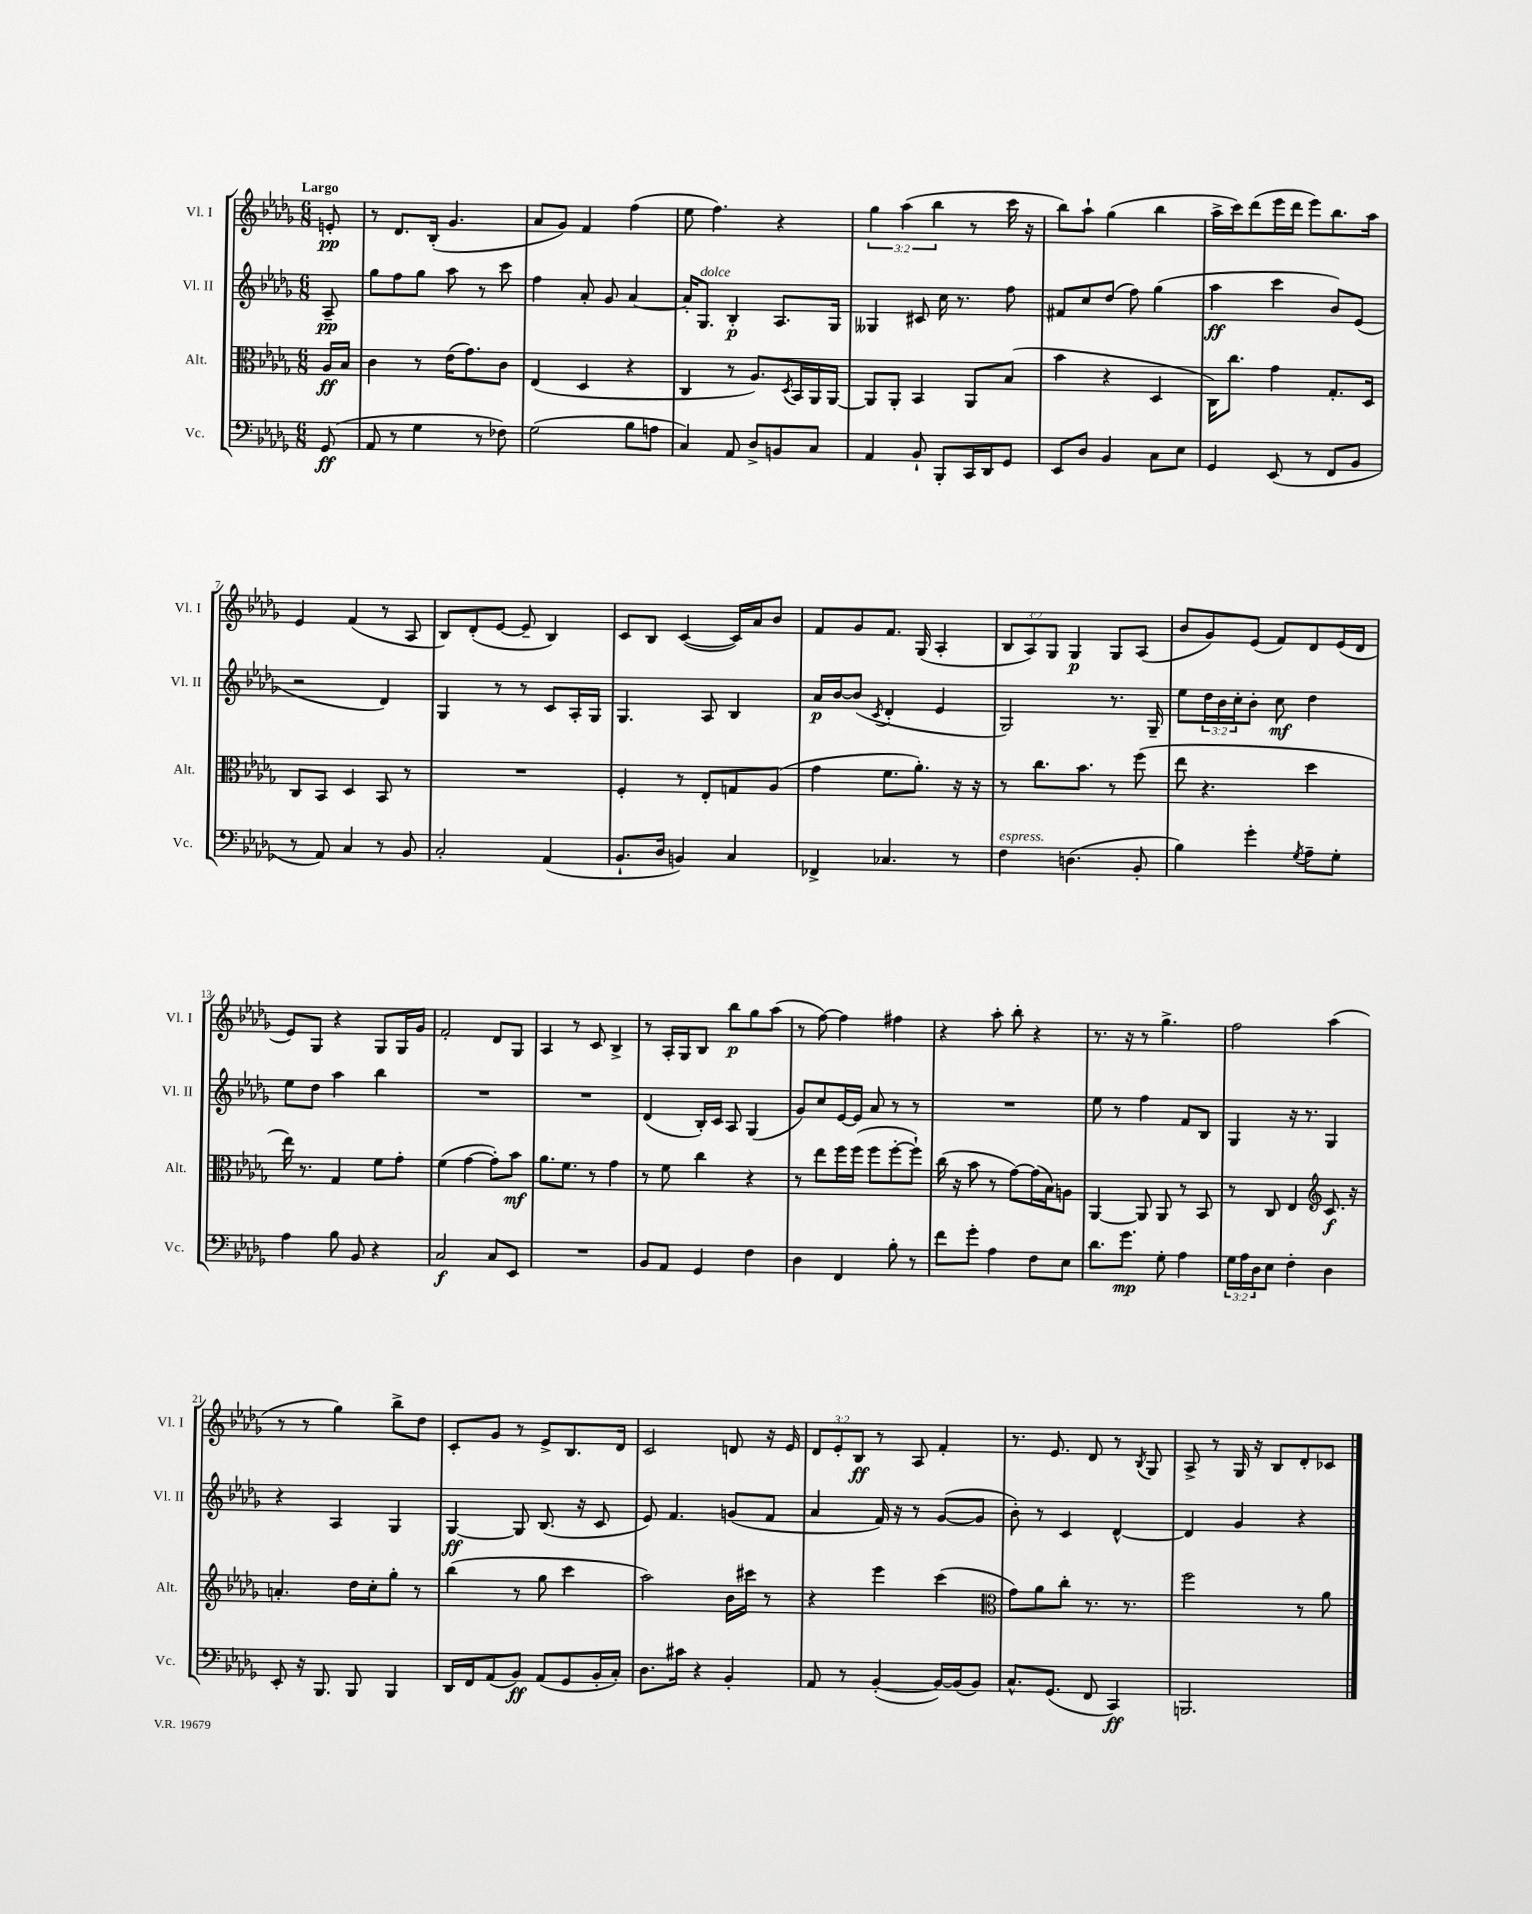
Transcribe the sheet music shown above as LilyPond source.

<<
\new StaffGroup <<
\new Staff = "s0" \with { instrumentName = "Vl. I" shortInstrumentName = "Vl. I" } {
    \clef treble \key des \major \numericTimeSignature \time 6/8 \override Staff.TupletNumber.text = #tuplet-number::calc-fraction-text \partial 8 \tempo "Largo"
    e'8-.\pp |
    r8 des'8. bes16-.( ges'4. |
    aes'8 ges'8) f'4 f''4( |
    ees''8 f''4.) r4 |
    \tuplet 3/2 { ges''4 aes''4( bes''4 } r8 c'''16 r16 |
    bes''8) aes''8-! ges''4( bes''4 |
    aes''16-> c'''16) des'''8( ees'''16 des'''16 ees'''8) bes''8. aes''16 |
    ees'4 f'4( r8 aes8 |
    bes8) des'8-.( ees'8~ ees'8-- bes4) |
    c'8 bes8 c'4~( c'16) aes'16 bes'8 |
    f'8 ges'8 f'8. ges16( aes4-. |
    \tuplet 3/2 { bes8 aes8) ges8 } ges4\p ges8 aes8( |
    bes'8 ges'8) ees'8( f'8) des'8 ees'16( des'16 |
    ees'8) ges8 r4 ges8 ges16 ges'16 |
    f'2-. des'8 ges8 |
    aes4 r8 c'8 bes4-> |
    r8 aes16-. ges16 bes8 bes''8\p ges''8 aes''8( |
    r8 f''8~) f''4 fis''4 |
    r4 aes''8-. bes''8-. r4 |
    r8. r16 r8 ges''4.-> |
    f''2 aes''4( |
    r8 r8 ges''4) bes''8-> des''8 |
    c'8-. ges'8 r8 ees'8-> bes8. des'16 |
    c'2 d'8 r16 ees'16 |
    \tuplet 3/2 { des'8 ees'8-. bes8\ff } r8 aes8 f'4-. |
    r8. ees'8. des'8 r8 \acciaccatura { bes8 } ges8 |
    aes8-> r8 ges16 r16 bes8 des'8-. ces'8 \bar "|." |
}
\new Staff = "s1" \with { instrumentName = "Vl. II" shortInstrumentName = "Vl. II" } {
    \clef treble \key des \major \numericTimeSignature \time 6/8 \override Staff.TupletNumber.text = #tuplet-number::calc-fraction-text \partial 8
    aes8--\pp |
    ges''8 f''8 ges''8 aes''8 r8 c'''8 |
    f''4 aes'8-. ges'8 aes'4~ |
    aes'16-. ges8.^\markup { \italic "dolce" } bes4-.\p aes8. ges16 |
    geses4 cis'8 c''16 r8. f''8 |
    fis'8 c''8 des''8( f''8) ges''4( |
    aes''4\ff c'''4 bes'8) ees'8( |
    r2 des'4) |
    ges4 r8 r8 c'8 aes16-. ges16 |
    ges4. aes8 bes4 |
    aes'16\p bes'16~ bes'8( \acciaccatura { c'8 } des'4-. ees'4 |
    ges2) r8. ges16-- |
    ees''8 \tuplet 3/2 { des''16 bes'16 c''16-. } bes'8-. c''8\mf des''4 |
    ees''8 des''8 aes''4 bes''4 |
    R2. |
    R2. |
    des'4( bes16-.) c'16 aes8 ges4( |
    ges'8) c''8 ees'16~ ees'16 aes'8 r8 r8 |
    R2. |
    ees''8 r8 f''4 f'8 bes8 |
    ges4 r16 r8. ges4 |
    r4 aes4 ges4 |
    ges4~\ff ges8 bes8.( r16 c'8 |
    ees'8) f'4. g'8( f'8 |
    aes'4 f'16) r16 r8 ges'8~( ges'8 |
    bes'8-.) r8 c'4 des'4~-^ |
    des'4 ges'4 r4 \bar "|." |
}
\new Staff = "s2" \with { instrumentName = "Alt." shortInstrumentName = "Alt." } {
    \clef alto \key des \major \numericTimeSignature \time 6/8 \partial 8
    aes16\ff bes16 |
    c'4 r8 ees'16( ges'8.) c'8 |
    ees4( des4 r4 |
    c4 r8 aes8.) \acciaccatura { des8 } bes,16 aes,16 aes,16~ |
    aes,8 aes,8-. bes,4 aes,8 bes8( |
    bes'4 r4 des4 |
    c16) c''8. ges'4 ges8.-. des16 |
    c8 bes,8 des4 bes,8 r8 |
    R2. |
    f4-. r8 ees8-. g8 aes8( |
    ges'4 f'8. aes'8.-.) r16 r16 |
    r8 c''8. bes'8. r8 f''8( |
    ees''8 r4. des''4 |
    ees''16) r8. ges4 f'8 ges'8-. |
    f'4( ges'4~ ges'8-.) bes'8\mf |
    aes'8. f'8. r8 ges'4 |
    r8 f'8 c''4 r4 |
    r8 ees''8 f''16 f''16( f''8 f''8~-. f''8-!) |
    c''16( r16 bes'8 r8 ges'8~) ges'16( bes16) a8 |
    aes,4~ aes,8 aes,8 r8 bes,8 |
    r8 c8 ees4 \clef treble c'8.\f r16 |
    a'4.-. des''16 c''16-. ges''8-. r8 |
    bes''4( r8 ges''8 c'''4 |
    aes''2) bes'16 cis'''16 r8 |
    r4 ees'''4 c'''4( |
    \clef alto ges'8) aes'8 c''8-. r8. r8. |
    f''2 r8 aes'8 \bar "|." |
}
\new Staff = "s3" \with { instrumentName = "Vc." shortInstrumentName = "Vc." } {
    \clef bass \key des \major \numericTimeSignature \time 6/8 \override Staff.TupletNumber.text = #tuplet-number::calc-fraction-text \partial 8
    ges,8\ff( |
    aes,8 r8 ges4 r8 fes8) |
    ges2( bes8 a8 |
    c4) aes,8 des8-> b,8 c8 |
    aes,4 bes,8-! bes,,8-. c,16 des,16 ges,8 |
    ees,8 des8 bes,4 c8 ees8 |
    ges,4 ees,8( r8 f,8 bes,8 |
    r8 aes,8) c4 r8 bes,8 |
    c2-. aes,4( |
    bes,8.-! des16 b,4) c4 |
    fes,4-> ces4. r8 |
    f4^\markup { \italic "espress." } d4.( bes,8-. |
    bes4) ges'4-. \acciaccatura { ges8 } aes8-- ges8-. |
    aes4 bes8 bes,8 r4 |
    c2\f c8 ees,8 |
    R2. |
    bes,8 aes,8 ges,4 f4 |
    des4 f,4 bes8-. r8 |
    f'8 ges'8-. aes4 f8 ees8 |
    des'8. ges'8.\mp ges8-. aes4 |
    \tuplet 3/2 { ges16 aes16 des16 } ees8 f4-. des4 |
    ees,8-. r16 bes,,8. bes,,8 bes,,4 |
    des,16 f,16 aes,8( bes,8\ff) aes,8( ges,8 bes,16-. c16-.) |
    des8. cis'16 r4 bes,4-. |
    aes,8 r8 bes,4~-.( bes,16~) bes,16( bes,8) |
    c8.-^ ges,8.( f,8 c,4\ff) |
    b,,2. \bar "|." |
}
>>
>>
